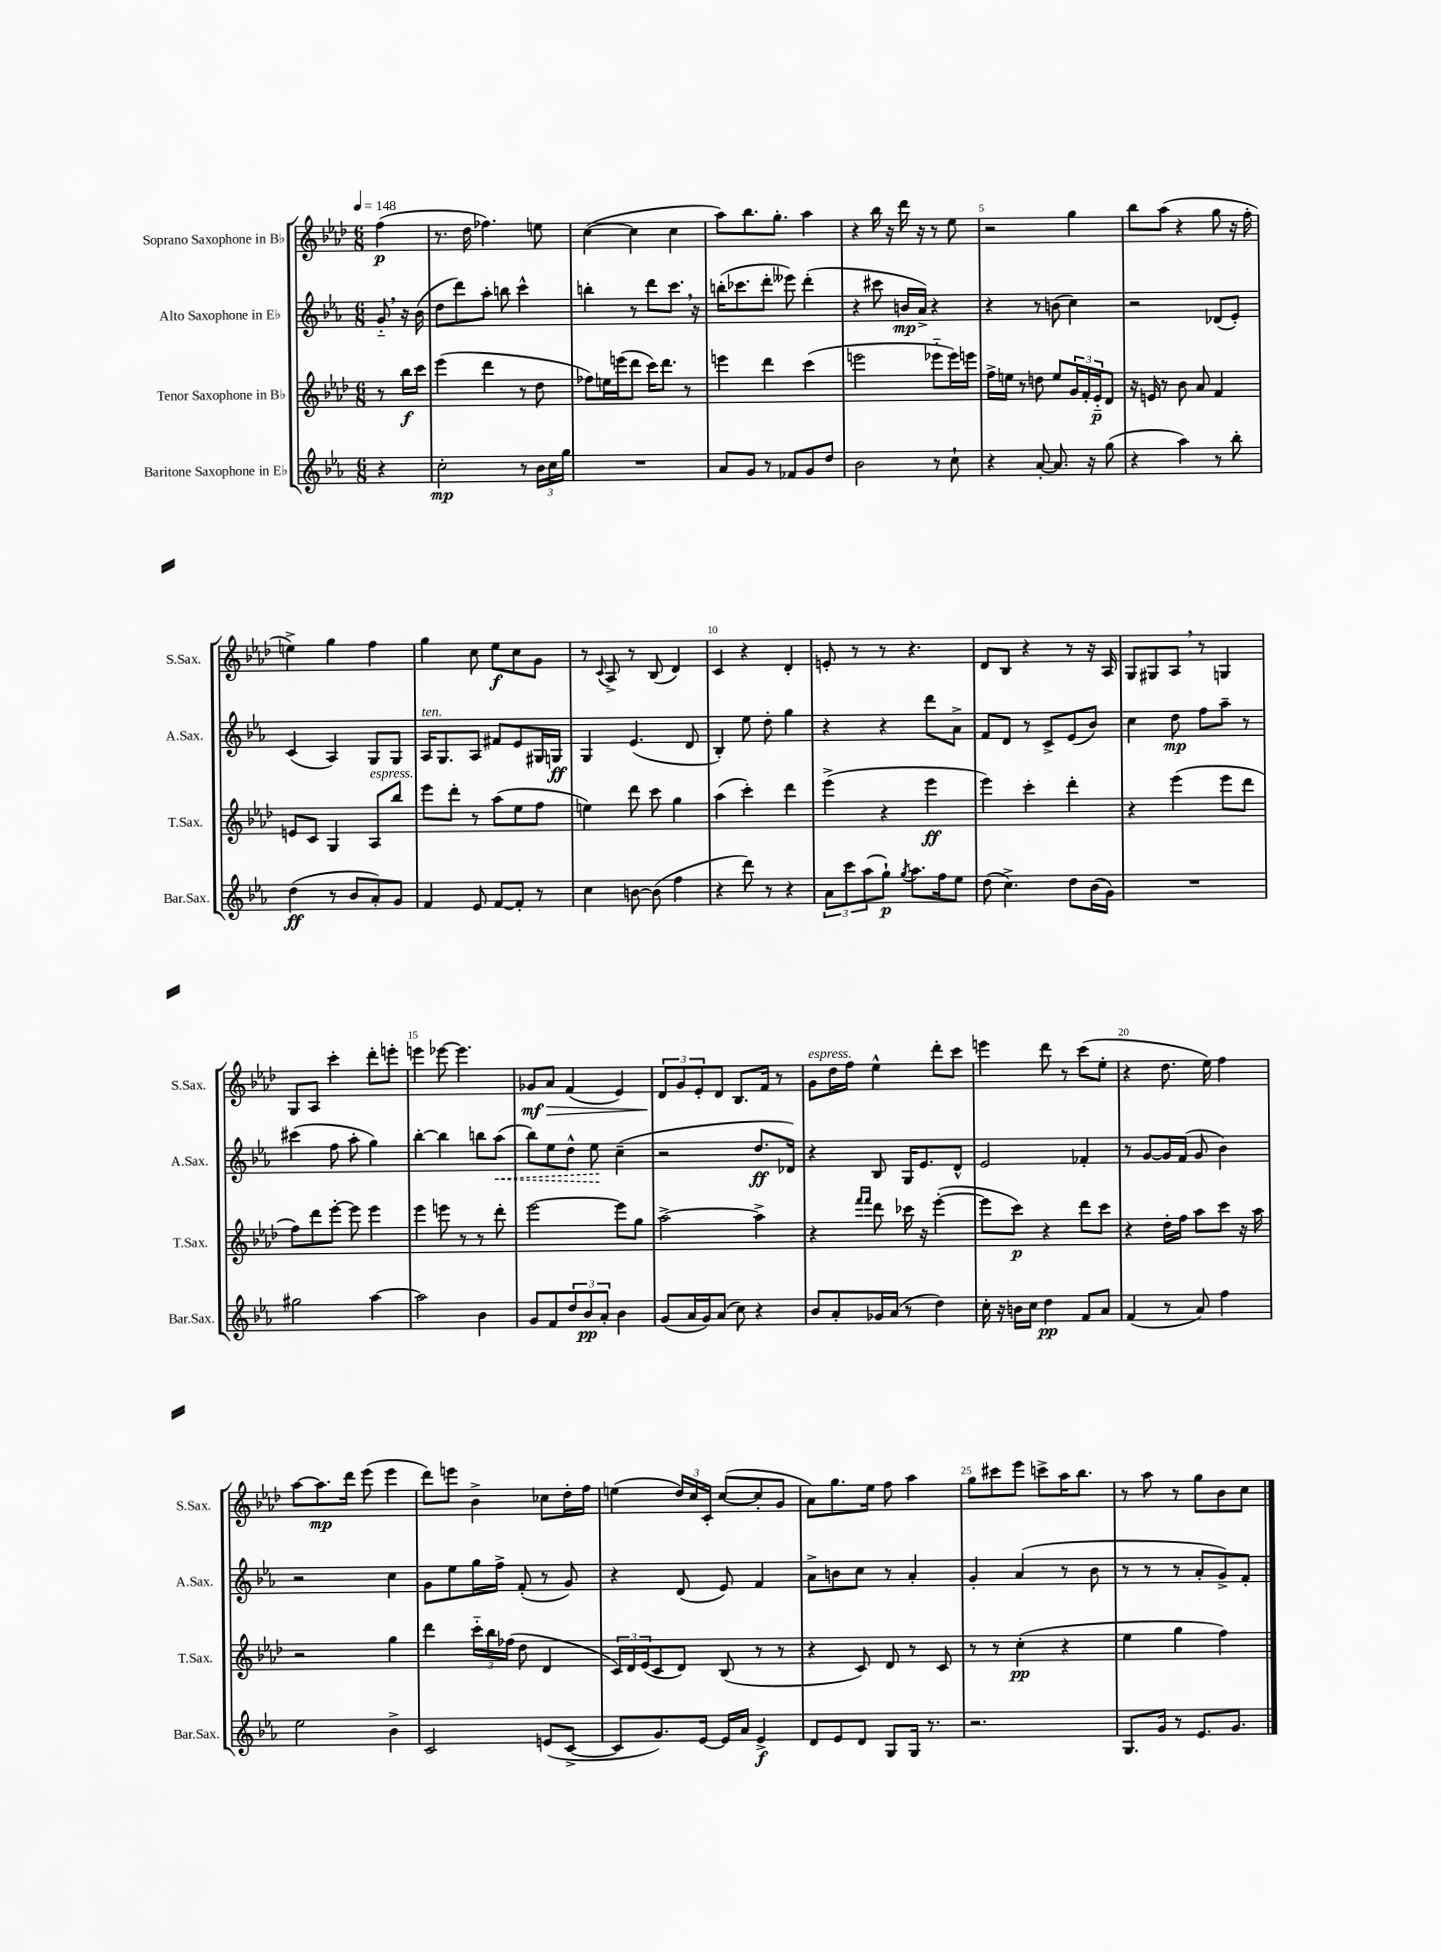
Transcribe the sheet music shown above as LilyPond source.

<<
\new StaffGroup <<
\new Staff = "s0" \with { instrumentName = "Soprano Saxophone in Bb" shortInstrumentName = "S.Sax." } {
    \clef treble \key aes \major \numericTimeSignature \time 6/8 \partial 4 \tempo 4 = 148
    f''4\p( |
    r8. des''16 fes''4.) e''8 |
    c''4~( c''4 c''4 |
    aes''8) bes''8. g''8.-. aes''4 |
    r4 bes''16 r16 des'''16 r16 r8 ees''8 |
    r2 g''4 |
    bes''8 aes''8( r4 g''8 r16 f''16-. |
    e''4->) g''4 f''4 |
    g''4 c''8 ees''8\f c''8 g'8 |
    r8 \appoggiatura { c'8 } aes8-> r8 bes8( des'4) |
    c'4 r4 des'4-. |
    e'8-. r8 r8 r4. |
    des'8 bes8 r4 r8 r16 aes16 |
    g8 gis8 aes8 \breathe r8 g4 |
    g8 aes8 c'''4-. des'''8-. e'''8-. |
    e'''4 ees'''8~ ees'''4. |
    ges'8\mf\> aes'8 f'4( ees'4) |
    \tuplet 3/2 { des'8\! g'8 ees'8-. } des'8 bes8. f'16 r8 |
    g'8^\markup { \italic "espress." } des''16 f''16 ees''4-^ des'''8-. c'''8 |
    e'''4 des'''8 r8 c'''8( ees''8-. |
    r4 des''8. ees''16) f''4 |
    aes''8~ aes''8.\mp des'''16 ees'''8( ees'''4 |
    des'''8) e'''8 bes'4-> ces''8 des''16-. f''16 |
    e''4( \tuplet 3/2 { des''16) c''16 c'16-. } c''8~( c''8-. g'8 |
    aes'8) g''8. ees''16 f''8 aes''4 |
    g''8 cis'''8 ees'''8 c'''8-> aes''16 bes''8. |
    r8 aes''8 r8 g''8 bes'8 c''8 \bar "|." |
}
\new Staff = "s1" \with { instrumentName = "Alto Saxophone in Eb" shortInstrumentName = "A.Sax." } {
    \clef treble \key ees \major \numericTimeSignature \time 6/8 \partial 4
    g'8-_ \breathe r16 bes'16( |
    d''8 d'''8) aes''8-. b''8 c'''4-^ |
    b''4-. r8 d'''8 c'''8. \breathe r16 |
    b''16-.( ces'''8. d'''8-. eeses'''8) d'''4-.( |
    r4 cis'''8 b'16\mp aes'16->) r4 |
    r4 r8 b'8( c''4) |
    r2 des'8( ees'8-.) |
    c'4( aes4) g8 g8 |
    aes16^\markup { \italic "ten." } g8. aes8 fis'8 ees'8 gis16 g16\ff |
    g4 ees'4.( d'8 |
    bes4-.) ees''8 d''8-. g''4 |
    r4 r4 d'''8 aes'8-> |
    f'8 d'8 r8 c'8-> ees'8( bes'8) |
    c''4 d''8\mp f''8 aes''8-- r8 |
    cis'''4( f''8 aes''8-. g''4) |
    bes''4~-. bes''4 b''8 \once \override Hairpin.style = #'dashed-line aes''8\<( |
    bes''8) ees''8 d''8-^ ees''8\! c''4--( |
    r2 d''8.\ff des'16) |
    r4 bes8 g16 ees'8. d'8-^ |
    ees'2 fes'4-. |
    r8 g'8~ g'16 f'16( g'8 bes'4) |
    r2 c''4 |
    g'8 ees''8 g''16 f''16-> f'8-.( r8 g'8) |
    r4 d'8( ees'8) f'4 |
    aes'8-> b'8 c''8 r8 aes'4-. |
    g'4-. aes'4( r8 bes'8 |
    r8 r8 r8 aes'8-. g'8->) f'8-. \bar "|." |
}
\new Staff = "s2" \with { instrumentName = "Tenor Saxophone in Bb" shortInstrumentName = "T.Sax." } {
    \clef treble \key aes \major \numericTimeSignature \time 6/8 \partial 4
    r8 bes''16\f c'''16 |
    ees'''4( des'''4 r8 des''8 |
    fes''8) e''16 e'''16( des'''8 c'''16) des'''8. r8 |
    e'''4 des'''4 c'''4( |
    e'''2 ees'''8-_ ees'''16) e'''16 |
    f''16-> e''16 r8 d''8 e''8 \tuplet 3/2 { g'16 f'16-. ees'16-_\p } des'8 |
    r16 e'16 r8 bes'8 aes'8 f'4 |
    e'8 c'8 g4 aes8^\markup { \italic "espress." } bes''8 |
    ees'''8 des'''8-. r8 aes''8( ees''8 f''8 |
    e''4) des'''8 c'''8 g''4 |
    aes''4( c'''4-.) des'''4 |
    ees'''4->( r4 ees'''4\ff |
    ees'''4) c'''4-. des'''4-. |
    r4 ees'''4( ees'''8 des'''8 |
    f''8) des'''8 ees'''8~-. ees'''8 ees'''4 |
    ees'''4 e'''8 r8 r8 des'''8-. |
    ees'''2~ ees'''8 g''8 |
    aes''2~-> aes''4-> |
    r4 \grace { f'''16 f'''16 } des'''8 ces'''16 r16 ees'''4~-.( |
    ees'''8 c'''8\p) r4 des'''8 c'''8 |
    r4 des''16-. f''16 aes''8 c'''8 r16 aes''16 |
    r2 g''4 |
    des'''4 \tuplet 3/2 { c'''16-_ bes''16 fes''16( } des''8 des'4 |
    \tuplet 3/2 { c'16) des'16 ees'16( } c'8 des'8) bes8( r8 r8 |
    r4 c'8) des'8 r8 c'8 |
    r8 r8 c''4-.\pp( r4 |
    ees''4 g''4 f''4) \bar "|." |
}
\new Staff = "s3" \with { instrumentName = "Baritone Saxophone in Eb" shortInstrumentName = "Bar.Sax." } {
    \clef treble \key ees \major \numericTimeSignature \time 6/8 \partial 4
    r4 |
    c''2-.\mp r8 \tuplet 3/2 { bes'16 c''16 g''16 } |
    R2. |
    aes'8 g'8 r8 fes'8 g'8 d''8 |
    bes'2 r8 c''8-! |
    r4 aes'8~-. aes'8. r16 g''8( |
    r4 aes''4) r8 bes''8-. |
    d''4\ff( r8 bes'8 aes'8-.) g'8 |
    f'4 ees'8 f'8~ f'8-. r8 |
    c''4 b'8~ b'8( f''4 |
    r4 d'''8) r8 r4 |
    \tuplet 3/2 { aes'8 c'''8 aes''8( } g''8-!\p) \acciaccatura { g''8 } aes''8. f''16 ees''8 |
    d''8( c''4.->) d''8 bes'16( g'16) |
    R2. |
    gis''2 aes''4~ |
    aes''2 bes'4 |
    g'8 f'8 \tuplet 3/2 { d''8 bes'8\pp aes'8-. } bes'4 |
    g'8( aes'16 g'16) aes'8( c''8) r4 |
    bes'8 aes'8-. ges'16 aes'16( r8 d''4) |
    c''16-. r16 b'16 c''16 d''4\pp f'8 aes'8 |
    f'4( r8 aes'8) f''4 |
    ees''2 bes'4-> |
    c'2 e'8( c'8~-> |
    c'8 g'8.) ees'16~ ees'16 aes'16 ees'4->\f |
    d'8 ees'8 d'8 g8 g16 r8. |
    r2. |
    g8. g'16 r8 ees'8. g'8. \bar "|." |
}
>>
>>
\layout { \context { \Score \override BarNumber.break-visibility = ##(#f #t #t) barNumberVisibility = #(every-nth-bar-number-visible 5) } }
